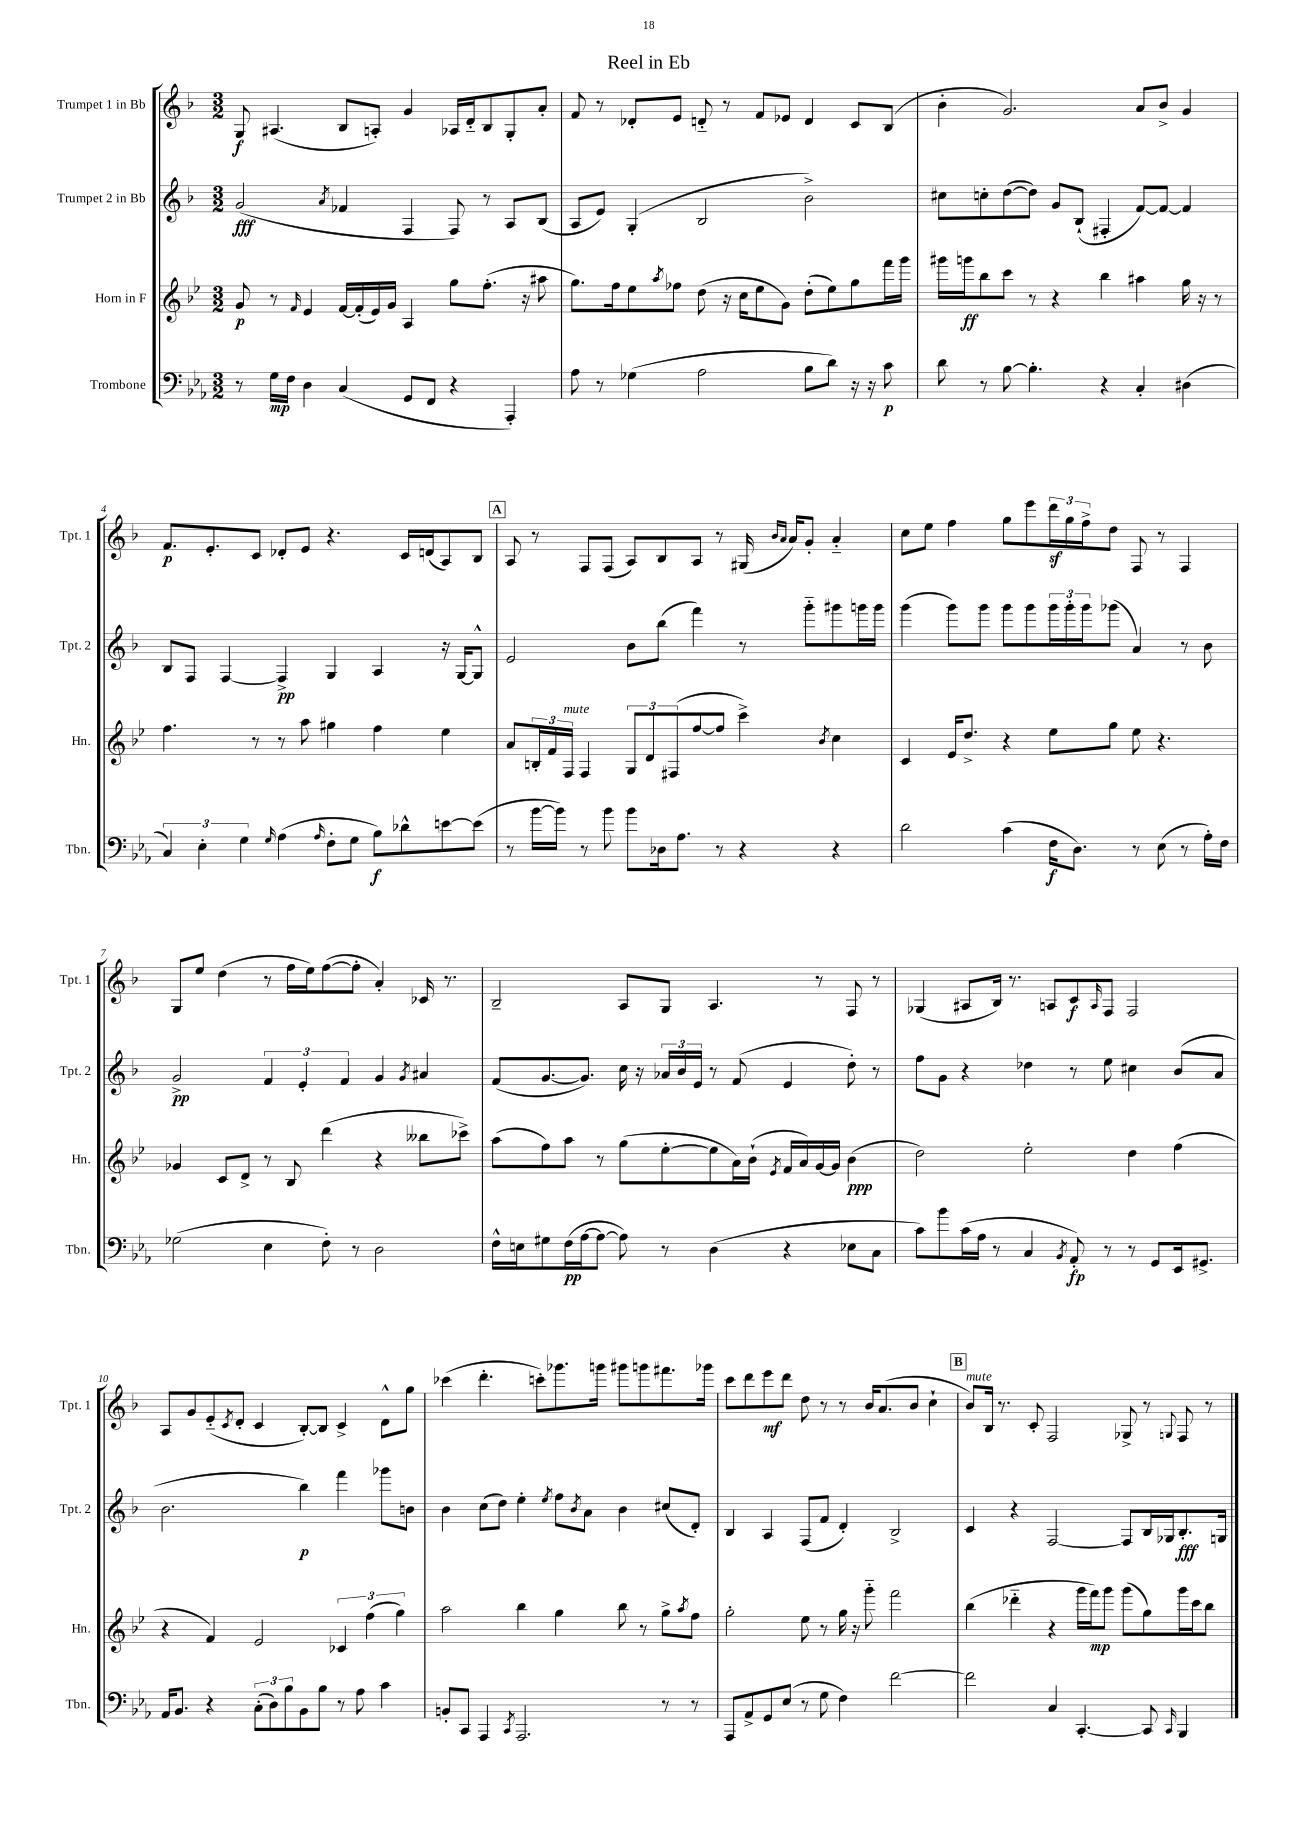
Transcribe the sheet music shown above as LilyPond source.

\header { title = "Reel in Eb" }
<<
\new StaffGroup <<
\new Staff = "s0" \with { instrumentName = "Trumpet 1 in Bb" shortInstrumentName = "Tpt. 1" } {
    \clef treble \key f \major \numericTimeSignature \time 3/2
    g8\f ais4.( bes8 a8-.) g'4 aes16 d'16-_ bes8 g8-. a'8-. |
    f'8 r8 des'8-. e'8 d'8-_ r8 f'8 ees'8 d'4 c'8 bes8( |
    bes'4-. g'2.) a'8 bes'8-> g'4 |
    f'8.\p e'8.-. c'8 des'8-. e'8 r4. c'16 d'16( a8) bes8 |
    \mark \markup { \box "A" } a8 r8 f8 f8( a8) bes8 a8 r8 gis16( \grace { bes'16 a'16 } a'16) g'8-. a'4-_ |
    c''8 e''8 f''4 g''8 e'''8 \tuplet 3/2 { d'''16\sf g''16 f''16-> } d''8 f8 r8 f4 |
    g8 e''8 d''4( r8 f''16 e''16) f''8~( f''8-. a'4-.) ces'16 r8. |
    bes2-- a8 g8 a4. r8 f8 r8 |
    ges4( ais8 bes16) r8. a8 c'8\f \grace { a16 } f8 f2 |
    a8 g'8 e'8-_( \acciaccatura { c'8 } d'8-. c'4 bes8~-.) bes8 c'4-> d'8-^ g''8 |
    ces'''4( d'''4.-. c'''8-.) ges'''8. g'''16 gis'''8 g'''8 fis'''8. ges'''16 |
    c'''8 d'''8 e'''8\mf d'''8 d''8 r8 r8 bes'16 a'8.( bes'8 c''4-! |
    \mark \markup { \box "B" } bes'8^\markup { \italic "mute" }) bes16 r8. c'8-. f2 ges8-> r8 \appoggiatura { g8 } f8 r8 \bar "|." |
}
\new Staff = "s1" \with { instrumentName = "Trumpet 2 in Bb" shortInstrumentName = "Tpt. 2" } {
    \clef treble \key f \major \numericTimeSignature \time 3/2
    g'2\fff( \acciaccatura { a'8 } fes'4 f4 f8) r8 a8 bes8( |
    a8 e'8) g4-.( bes2 bes'2->) |
    cis''8 c''8-. d''8~( d''8) g'8 bes8-!( fis4-. f'8~) f'8~ f'4 |
    bes8 f8 f4~ f4->\pp g4 a4 r16 g16~ g8-^ |
    \mark \markup { \box "A" } e'2 bes'8 bes''8( f'''4) r8 g'''8-_ gis'''8 g'''16 g'''16 |
    g'''4( g'''8) g'''8 g'''8 g'''8 \tuplet 3/2 { g'''16 g'''16-. g'''16 } ges'''8( a'4) r8 bes'8 |
    g'2->\pp \tuplet 3/2 { f'4 e'4-. f'4 } g'4 \acciaccatura { g'8 } ais'4 |
    f'8( g'8.~ g'8.) c''16 r16 \tuplet 3/2 { aes'16 bes'16 e'16 } r8 f'8( e'4 d''8-.) r8 |
    f''8 g'8 r4 des''4 r8 e''8 cis''4 bes'8( a'8 |
    bes'2. bes''4\p) f'''4 ges'''8 b'8 |
    bes'4 c''8( d''8) e''4-. \acciaccatura { e''8 } f''8 \acciaccatura { bes'8 } a'8 bes'4 cis''8( d'8-.) |
    bes4 a4 f8( f'8 d'4-.) bes2-> |
    \mark \markup { \box "B" } c'4 r4 f2~ f8 bes16 ges16 bes8.-.\fff g16 \bar "|." |
}
\new Staff = "s2" \with { instrumentName = "Horn in F" shortInstrumentName = "Hn." } {
    \clef treble \key bes \major \numericTimeSignature \time 3/2
    g'8\p r8 \grace { f'16 } ees'4 f'16~ f'16-.( ees'16) g'16 a4 g''8 f''8.-.( r16 ais''8 |
    g''8.) f''16 ees''8 \acciaccatura { a''8 } fes''8 d''8( r16 c''16 ees''8 g'8) d''8-.( ees''8) g''8 f'''16 g'''16 |
    gis'''16 g'''16\ff bes''8 c'''8 r8 r4 bes''4 ais''4 g''16 r16 r8 |
    f''4. r8 r8 a''8 gis''4 f''4 ees''4 |
    \mark \markup { \box "A" } a'8 \tuplet 3/2 { b16-. f'16 f16^\markup { \italic "mute" } } f4 \tuplet 3/2 { g8 d'8 fis8( } f''8~ f''8 c'''4->) \acciaccatura { bes'8 } c''4 |
    c'4 ees'16 d''8.-> r4 ees''8 g''8 ees''8 r4. |
    ges'4 c'8 d'8-> r8 bes8 d'''4( r4 beses''8 ces'''8->) |
    a''8( f''8) a''8 r8 g''8( ees''8~-. ees''8 a'16) bes'16-!( \acciaccatura { ees'8 } f'16 a'16) g'16~ g'16 bes'4\ppp( |
    d''2) ees''2-. d''4 f''4( |
    r4 f'4) ees'2 \tuplet 3/2 { ces'4 f''4( g''4) } |
    a''2 bes''4 g''4 bes''8 r8 g''8-> \acciaccatura { a''8 } f''8 |
    g''2-. ees''8 r8 g''16 r16 g'''8-_ f'''2 |
    \mark \markup { \box "B" } bes''4( des'''4-_ r4 g'''16 f'''16\mp) g'''8 g'''8( g''8) g'''16 c'''16 bes''8 \bar "|." |
}
\new Staff = "s3" \with { instrumentName = "Trombone" shortInstrumentName = "Tbn." } {
    \clef bass \key ees \major \numericTimeSignature \time 3/2
    r8 g16\mp f16 d4 c4( g,8 f,8 r4 aes,,4-.) |
    aes8 r8 ges4( aes2 bes8 d'8) r16 r16 c'8\p |
    d'8 r8 bes8~ bes4.-. r4 c4-. dis4( |
    \tuplet 3/2 { c4) ees4-. g4 } \grace { g16 } aes4( \grace { aes16 } f8-. g8 bes8\f) des'8-^ e'8~ e'8( |
    \mark \markup { \box "A" } r8 bes'16~ bes'16) r8 bes'8 bes'8 des16 aes8. r8 r4 r4 |
    d'2 c'4( f16\f d8.) r8 ees8( r8 aes16-.) f16 |
    ges2( ees4 f8-.) r8 d2 |
    f16-^ e16 gis8 f16\pp( aes16~ aes8~ aes8) r8 d4( r4 ees8 c8 |
    c'8) bes'8 c'16( aes16 r8 c4 \acciaccatura { bes,8 } aes,8-.\fp) r8 r8 g,8 ees,16 gis,8.-> |
    aes,16 bes,8. r4 \tuplet 3/2 { c8-.( d8) bes8 } bes,8 bes8 r8 aes8 c'4 |
    b,8-. c,8 aes,,4 \acciaccatura { c,8 } aes,,2. r8 r8 |
    aes,,8 aes,8-> g,8 ees8( r8 g8 f4) f'2~ |
    \mark \markup { \box "B" } f'2 c4 c,4.~-. c,8 \grace { c,16 } bes,,4 \bar "|." |
}
>>
>>
